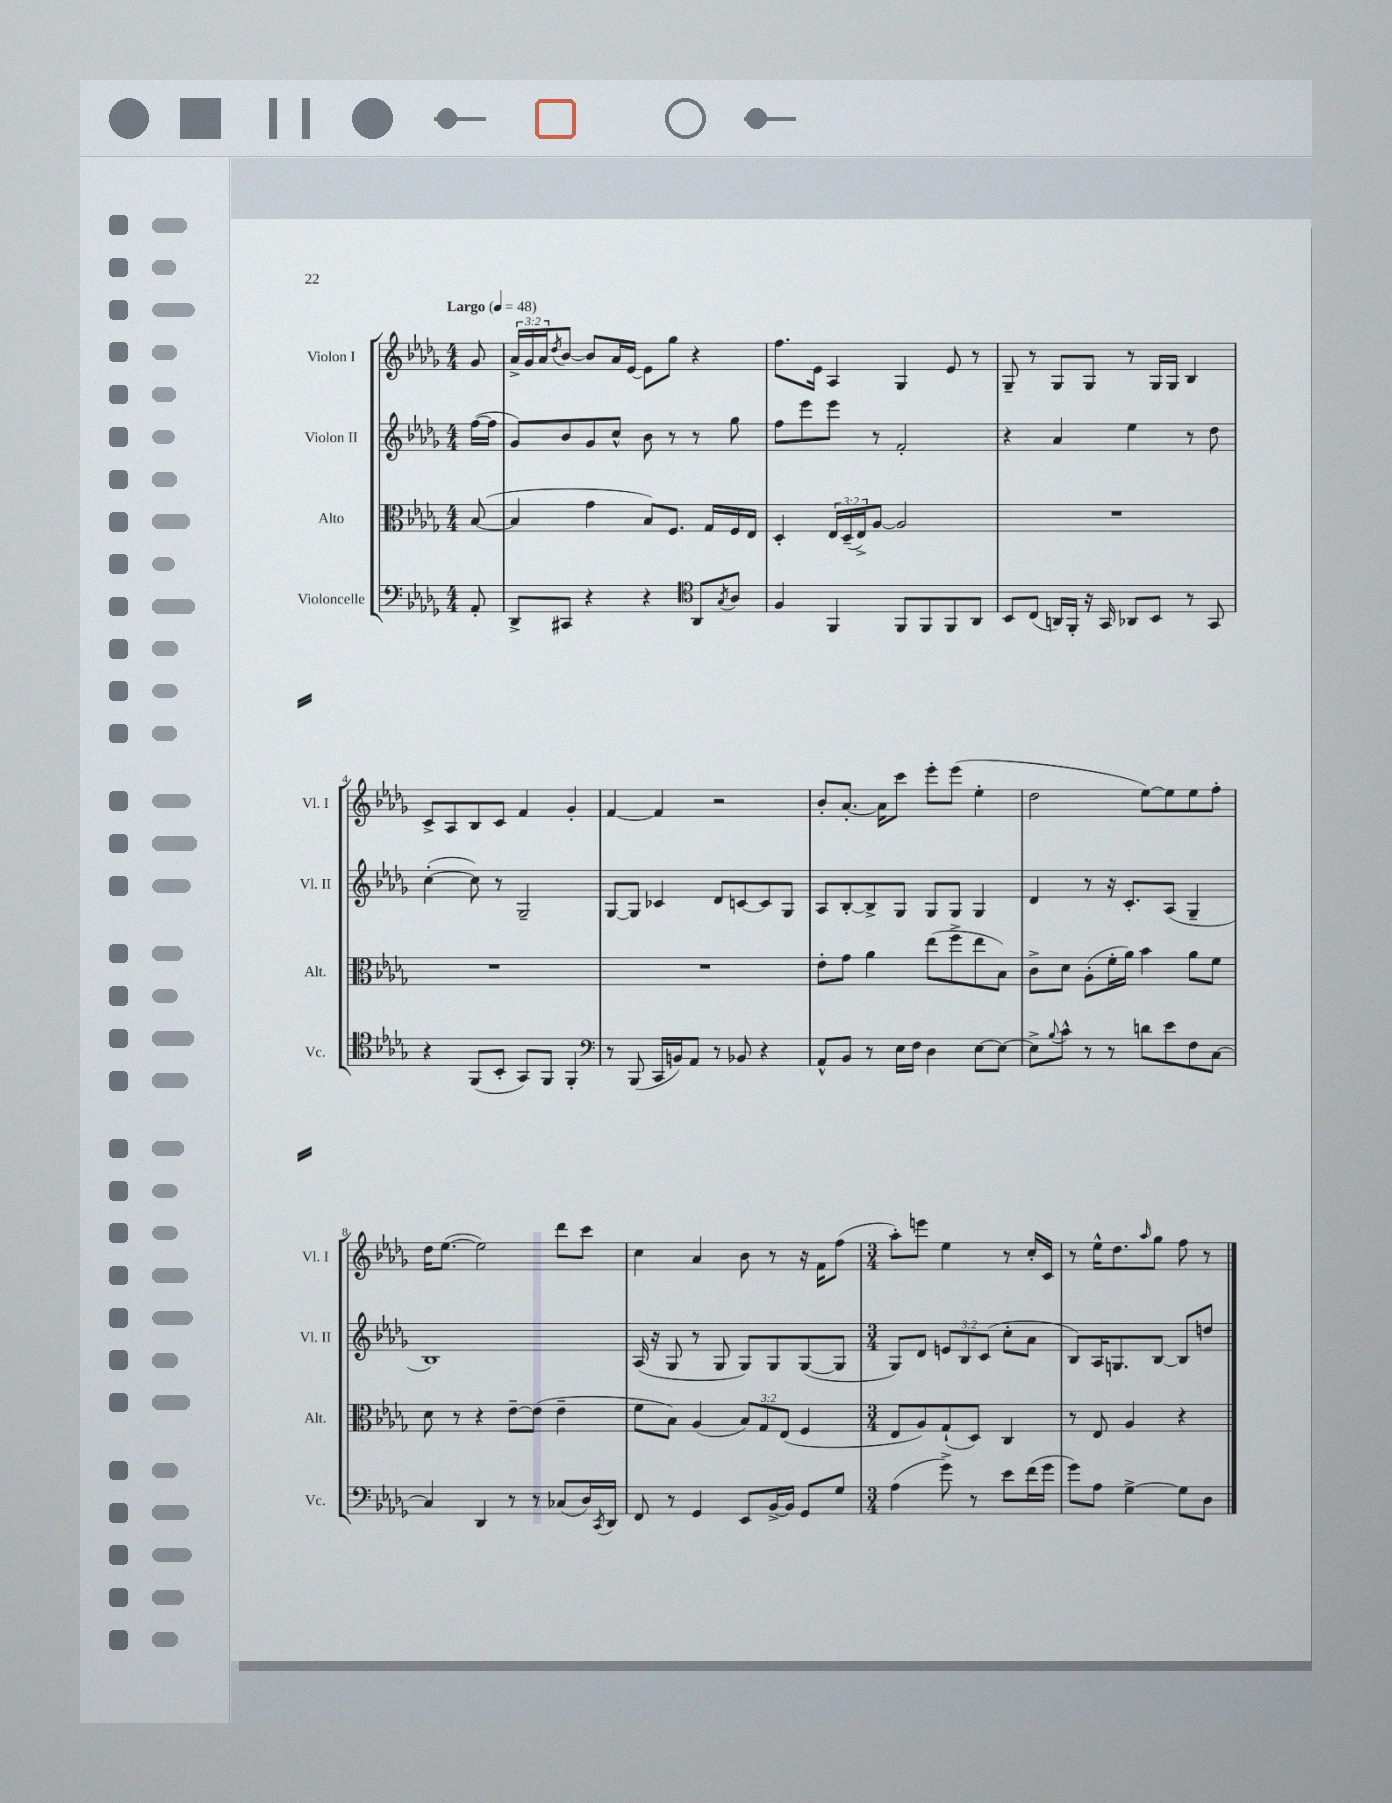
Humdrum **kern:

**kern	**kern	**kern	**kern
*part4	*part3	*part2	*part1
*staff4	*staff3	*staff2	*staff1
*I"Violoncelle	*I"Alto	*I"Violon II	*I"Violon I
*I'Vc.	*I'Alt.	*I'Vl. II	*I'Vl. I
*clefF4	*clefC3	*clefG2	*clefG2
*k[b-e-a-d-g-]	*k[b-e-a-d-g-]	*k[b-e-a-d-g-]	*k[b-e-a-d-g-]
*M4/4	*M4/4	*M4/4	*M4/4
*MM48	*MM48	*MM48	*MM48
=	=	=	=
!	!	!	!LO:TX:a:B:t=Largo
8AA-'/	([8B-/	([16ff\LL	8g-/
.	.	16ff\JJ]	.
=1	=1	=1	=1
8DD-^/L	4B-/]	8g-/L)	24a-^/LL
.	.	.	24g-/
.	.	.	24a-/J
.	.	.	8qdd-/
8CC#X/J	.	8b-/	[8b-/J
4r	4g-\	8g-/	8b-/L]
.	.	8cc^^/J	16a-/L
.	.	.	[16e-/JJ
4r	8B-/L)	8b-\	8e-\L]
.	8.F/J	8r	8gg-\J
*clefC4	*	*	*
8AA-/L	.	8r	4r
.	16G-/LL	.	.
8qG-/	.	.	.
8A-/J	16F/	8gg-\	.
.	16E-/JJ	.	.
=2	=2	=2	=2
4F/	4D-'/	8ff\L	8.ff\L
.	.	8eee-\	.
.	.	.	16e-\Jk
4FF/	24E-/LL	8eee-\J	4A-/
.	(24D-~/	.	.
.	24E-^/J)	.	.
.	[8A-/J	8r	.
8FF/L	2A-/]	2f'/	4G-/
8FF/	.	.	.
8FF/	.	.	8e-/
8AA-/J	.	.	8r
=3	=3	=3	=3
8BB-/L	1r	4r	8G-~/
(8C/J	.	.	8r
16AAn/LL)	.	4a-/	8G-/L
16FF'/JJ	.	.	.
16r	.	.	8G-/J
16GG-/	.	.	.
8AA-X/L	.	4ee-\	8r
8BB-/J	.	.	16G-/LL
.	.	.	16G-/JJ
8r	.	8r	4B-/
8GG-/	.	8dd-\	.
!!LO:LB:g=z
=4	=4	=4	=4
4r	1r	([4cc'\	8c^/L
.	.	.	8A-/
(8FF/L	.	8cc\])	8B-/
8BB-'/J	.	8r	8c/J
8GG-/L)	.	2G-~/	4f/
8FF/J	.	.	.
4FF'/	.	.	4g-'/
=5	=5	=5	=5
*clefF4	*	*	*
8r	1r	[8G-/L	[4f/
(8BBB-/	.	8G-/J]	.
16CC/LL	.	4c-X/	4f/]
16BBn/J)	.	.	.
8AA-/J	.	.	.
8r	.	8d-/L	2r
8BB-X/	.	[8cn/	.
4r	.	8c/]	.
.	.	8G-/J	.
=6	=6	=6	=6
8AA-^^/L	8e-'\L	8A-/L	8b-'/L
8BB-/J	8g-\J	[8B-'/	[8.a-'/J
8r	4a-\	8B-^/]	.
.	.	.	16a-\KL]
16E-\LL	.	8G-/J	8ccc\J
16F\JJ	.	.	.
4D-\	(8ee-\L	8G-/L	8eee-'\L
.	8ff^\	8G-/J	(8eee-\J
[8E-\L	8ee-\	4G-/	4ee-'\
8E-\J_	8B-\J)	.	.
=7	=7	=7	=7
8E-^\L]	8c^\L	4d-/	2dd-\
8qqB-/	.	.	.
8c^^\J	8d-\J	.	.
8r	(8A-'\L	8r	.
8r	16f'\L	16r	.
.	16a-\JJ)	8.c'/L	.
8dn\L	4b-\	.	[8ee-\L)
8e-\	.	(8A-/J	8ee-\]
8F\	8a-\L	4G-~/	8ee-\
[8C\J	8f\J	.	8ff'\J
!!LO:LB:g=z
=8	=8	=8	=8
4C/]	8d-\	1B-)	16dd-\KL
.	.	.	([8.ee-\J
.	8r	.	.
4DD-/	4r	.	2ee-\])
8r	[8e-~\L	.	.
8r	(8e-\J]	.	.
(8C-X/L	4e-~\	.	8ddd-\L
16D-/L)	.	.	8ccc\J
8qCC/	.	.	.
16DD-/JJ	.	.	.
=9	=9	=9	=9
8FF/	8f\L	(16A-/	4cc\
.	.	16r	.
8r	8B-\J)	8G-/	.
4GG-/	(4A-/	8r	4a-/
.	.	8G-/	.
8EE-/L	12B-/L)	8G-/L)	8b-\
.	12G-/	.	.
[16BB-^/L	.	8G-/	8r
.	(12E-/J	.	.
16BB-/JJ]	.	.	.
8GG-/L	4F/	([8G-/	16r
.	.	.	16f\KL
8G-/J	.	8G-/J]	(8ff\J
=10	=10	=10	=10
*M3/4	*M3/4	*M3/4	*M3/4
(4A-\	8E-/L	8G-/L)	8aa-'\L)
.	8A-/)	8d-/J	8eeen\J
8g-^\)	(8G-`/	12en/L	4ee-\
.	.	12B-/	.
8r	8D-/J)	.	.
.	.	(12c/J	.
8e-\L	4C/	8cc'\L	8r
(16f\L	.	8a-\J	16cc'/LL
16g-\JJ	.	.	16c/JJ
=11	=11	=11	=11
8g-\L)	8r	8B-/L)	8r
8A-\J	8E-/	16A-/K	16ee-^^\KL
.	.	8.Gn/	8.dd-\
[4G-^\	4A-/	.	.
.	.	.	16qqaa-/
.	.	[8B-/J	8gg-\J
8G-\L]	4r	8B-/L]	8ff\
8D-\J	.	8ddn/J	8r
==	==	==	==
*-	*-	*-	*-
